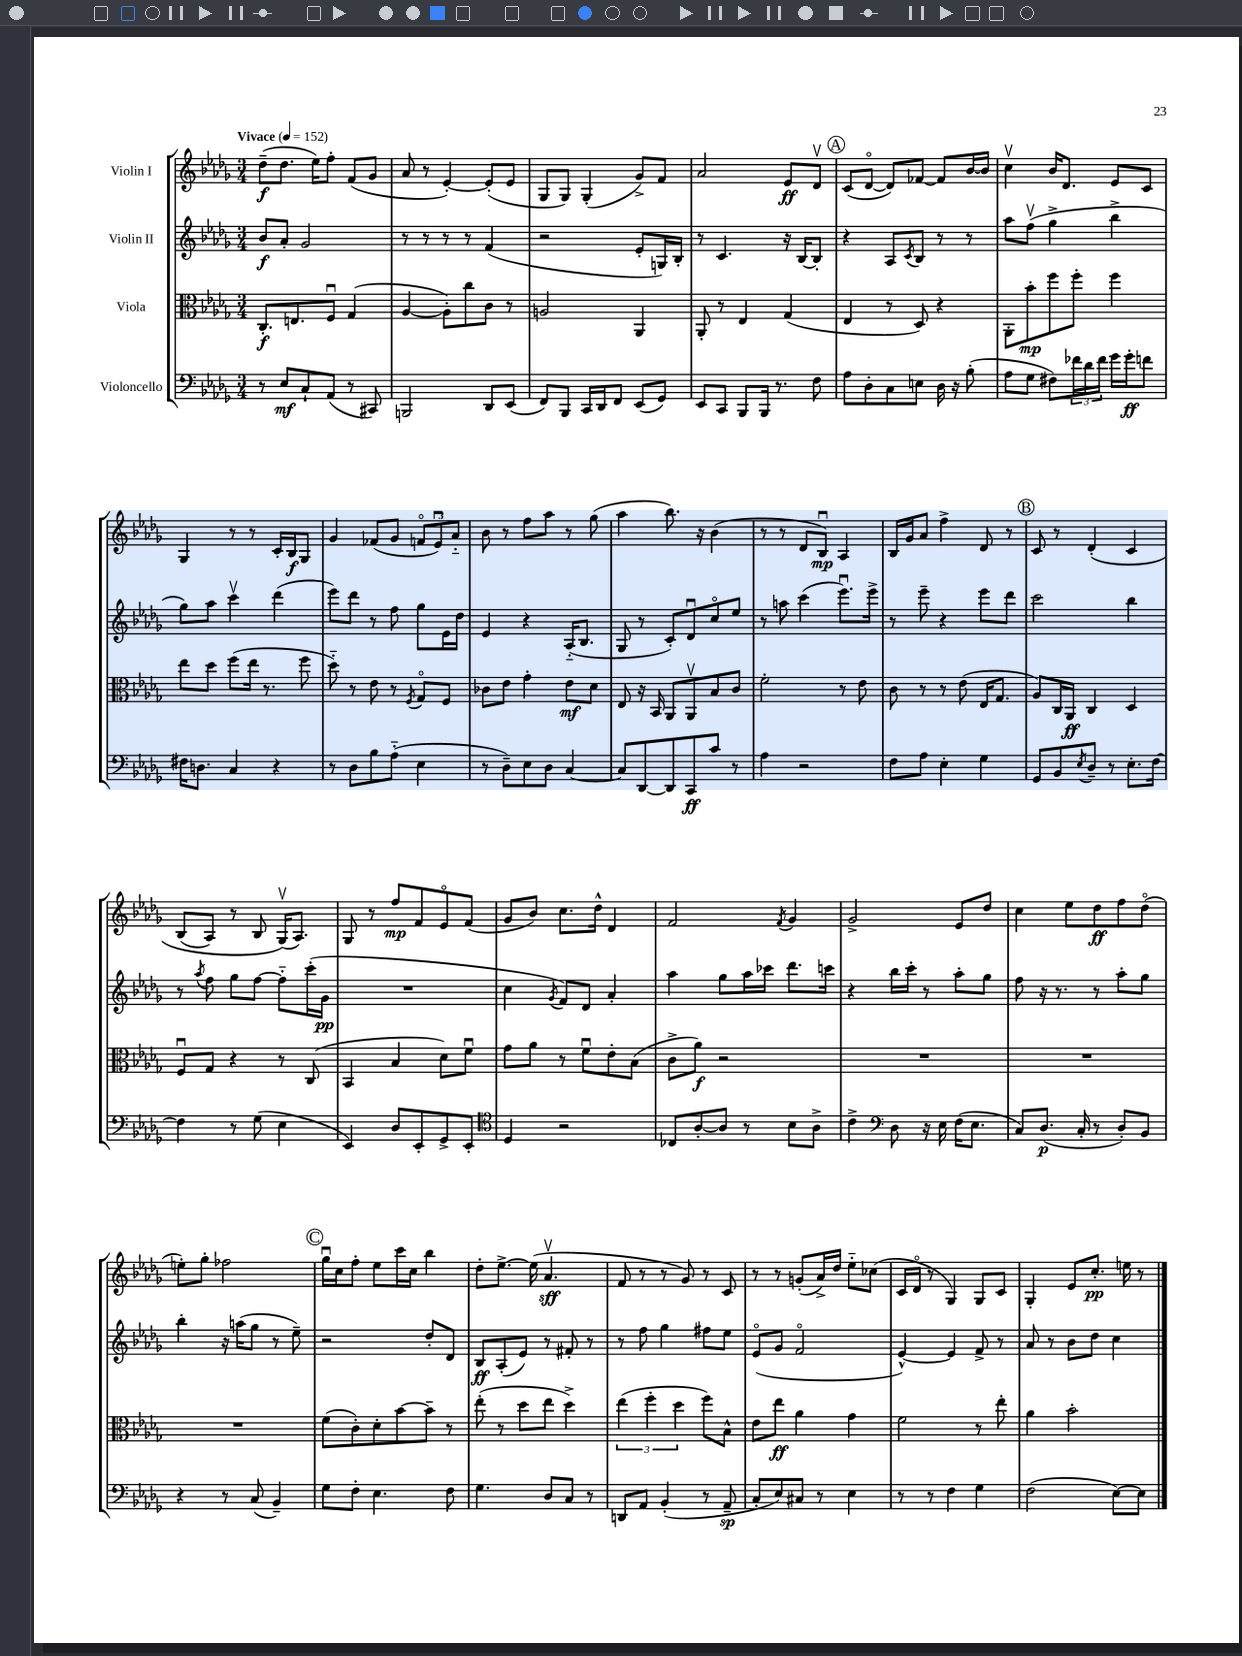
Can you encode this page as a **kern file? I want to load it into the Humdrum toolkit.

**kern	**kern	**kern	**kern
*staff4	*staff3	*staff2	*staff1
*clefF4	*clefC3	*clefG2	*clefG2
*k[b-e-a-d-g-]	*k[b-e-a-d-g-]	*k[b-e-a-d-g-]	*k[b-e-a-d-g-]
*M3/4	*M3/4	*M3/4	*M3/4
*MM152	*MM152	*MM152	*MM152
8r	8.C'	8b-	(8dd-~
8E-	.	8a-'	8.dd-
.	8.E	.	.
8C`	.	2g-	.
.	.	.	16ee-)
(8AA-	8Fu	.	8ff'
8r	(4G-	.	(8f
8CC#)	.	.	8g-
=	=	=	=
2BBB	[4A-	8r	8a-
.	.	8r	8r
.	8A-'])	8r	[4e-')
.	8cc	8r	.
8DD-	8c	(4f	(8e-']
(8EE-	8r	.	8e-
=	=	=	=
8FF)	2A	2r	8G-
8BBB-	.	.	8G-)
16CC	.	.	(4G-'
16DD-	.	.	.
8FF	.	.	.
(8EE-	4AA-	8e-'	8g-^)
8GG-)	.	16G)	8f
.	.	16B-'	.
=	=	=	=
8EE-	8AA-'	8r	2a-
8CC	8r	4.c	.
8BBB-	4E-	.	.
16BBB-	.	.	.
8.r	.	.	.
.	(4G-	16r	8e-
.	.	[16B-	.
8F	.	8B-']	8d-v
=	=	=	=
8A-	4E-	4r	(8c
8D-'	.	.	[8d-o
8C	8r	8A-	8d-])
.	.	8qc	.
8E	8D-)	8B-	[8f-
16D-	4r	8r	8f-]
16r	.	.	.
(8B-'	.	8r	[16b-
.	.	.	16b-]
=	=	=	=
8A-	8AA-'	8aa-	4ccv
8G-	8b-'	(8ffv	.
8F#)	8ff	4gg-^	16b-
.	.	.	8.d-
24f-	8ff'	.	.
24d-	.	.	.
24f-	.	.	.
16g-	4ff	4bb-^	8e-
16g-'	.	.	.
8f	.	.	8c
=	=	=	=
16F#	8ee-	8gg-)	4G-
8.D	.	.	.
.	8dd-	8aa-	.
4C	(8ff	4cccv	8r
.	16ee-	.	8r
.	8.r	.	.
4r	.	(4ddd-	16c'
.	.	.	16B-
.	8ff	.	8G-
=	=	=	=
8r	8dd-'~)	8eee-)	4g-
8D-	8r	8ddd-	.
8B-	8e-	8r	(8f-
(8A-'~	8r	8ff	8g-
.	8qF	.	.
4E-	8G-o	8gg-	12fo
.	.	.	12e-u)
.	8F	16e-	.
.	.	.	12a-'~
.	.	16dd-	.
=	=	=	=
8r	8c-	4e-	8b-
8D-~)	8e-	.	8r
8E-	4g-'	4r	8ff
8D-	.	.	8aa-
[4C	8e-	(16A-'~	8r
.	.	8.B-	.
.	8d-	.	(8gg-
=	=	=	=
8C]	8E-	8G-	4aa-
[8DD-	16r	8r	.
.	16BB-	.	.
8DD-]	8AA-	8c')	8.bb-)
8CC	8AA-v	8d-u	.
.	.	.	16r
8c	8B-	8cco	(4b-
8r	8c	8ee-	.
=	=	=	=
4A-	2f'	8r	8r
.	.	8aa	8r
2r	.	(4ccc	8d-
.	.	.	8B-u)
.	8r	8.eee-u)	4A-
.	8e-	.	.
.	.	16eee-^	.
=	=	=	=
8F	8c	8r	16B-
.	.	.	16g-
8A-	8r	8eee-~	8a-
4E-'	8r	4r	4ff^
.	(8e-	.	.
4G-	16E-	8eee-	8d-
.	8.G-	.	.
.	.	8ddd-	8r
=	=	=	=
8GG-	8A-)	2ccc	8c
8BB-	16C	.	8r
.	16AA-	.	.
8qE-	.	.	.
8D-~	4C	.	&(4d-'
8r	.	.	.
8.E-'	4D-	4bb-	4c
[16F	.	.	.
=	=	=	=
4F]	8Fu	8r	(8B-
.	.	8qaa-	.
.	8G-	8ff	8A-)
8r	4r	8gg-	8r
(8G-	.	[8ff	8B-
4E-	8r	8ff'~]	(16G-v&)
.	.	.	8.A-)
.	(8C	(16ccc'	.
.	.	16g-	.
=	=	=	=
4EE-)	4BB-	2.r	8G-
.	.	.	8r
8D-	4B-	.	8ff
8EE-'	.	.	8f
8GG-^	8d-)	.	8e-o
8EE-'	8fu	.	(8f
=	=	=	=
*clefC4	*	*	*
4D-	8g-	4cc	8g-
.	8a-	.	8b-)
.	.	8qg-	.
2r	8r	8f)	8.cc
.	8fu	8d-	.
.	.	.	16dd-^^
.	8e-'	4a-'	4d-
.	(8B-	.	.
=	=	=	=
8C-	8c^	4aa-	2f
[8A-'	8a-)	.	.
8A-]	2r	8gg-	.
8r	.	16aa-	.
.	.	16ccc-	.
.	.	.	8qf
8B-	.	8.ddd-	4g-
8A-^	.	.	.
.	.	16ccc	.
=	=	=	=
4c^	2.r	4r	2g-^
*clefF4	*	*	*
8D-	.	16bb-	.
.	.	16ccc'	.
16r	.	8r	.
16E-	.	.	.
(16F	.	8aa-'	8e-
8.E-	.	.	.
.	.	8gg-	8dd-
=	=	=	=
8C)	2.r	8ff	4cc
(8.D-	.	16r	.
.	.	8.r	.
.	.	.	8ee-
16C'	.	.	.
8r	.	8r	8dd-
8D-')	.	8aa-'	8ff
8BB-	.	8gg-	(8dd-o
=	=	=	=
4r	2.r	4bb-'	8ee')
.	.	.	8gg-'
8r	.	16r	2ff-
.	.	(16aa	.
(8C	.	8gg-	.
4BB-~)	.	8r	.
.	.	8ee-~)	.
=	=	=	=
8G-	(8f	2r	16gg-u
.	.	.	16cc
8F'	8c')	.	8ff'
4.E-	8d-'	.	8ee-
.	[8b-	.	16ccc
.	.	.	16cc
.	8b-~]	8dd-'	4bb-
8F	8r	8d-	.
=	=	=	=
4.G-	(8ee-'	8B-	8dd-'
.	8r	(8A-'	[8.ee-^
.	8dd-	8e-)	.
.	.	.	(16ee-]
8D-	8ee-	8r	4.a-v
8C	4dd-^)	8f#'	.
8r	.	8r	.
=	=	=	=
8DD	(6ee-	8r	8f
8AA-	.	8ff	8r
.	6ff'	.	.
(4BB-'	.	4gg-	8r
.	6dd-	.	.
.	.	.	8g-)
8r	8ff)	8ff#	8r
8AA-~	8B-^^	8ee-	8c
=	=	=	=
8C'	8e-	(8e-o	8r
8E-)	8ee-	8g-	8r
8C#	4a-	2fo	(8g'
8r	.	.	16a-^)
.	.	.	16dd-
4E-	4g-	.	8ee-'~
.	.	.	(8cc-
=	=	=	=
8r	2f	[4e-^^)	16c
.	.	.	16d-o
8r	.	.	8r
4F	.	4e-]	4G-)
4G-	8r	8f^	8G-
.	8ee-'	8r	8c
=	=	=	=
(2F	4a-	8a-	4G-'
.	.	8r	.
.	2b-'	8b-	8e-
.	.	8dd-	8.cc'
[8E-)	.	4cc	.
.	.	.	16ee
8E-]	.	.	8r
==	==	==	==
*-	*-	*-	*-
